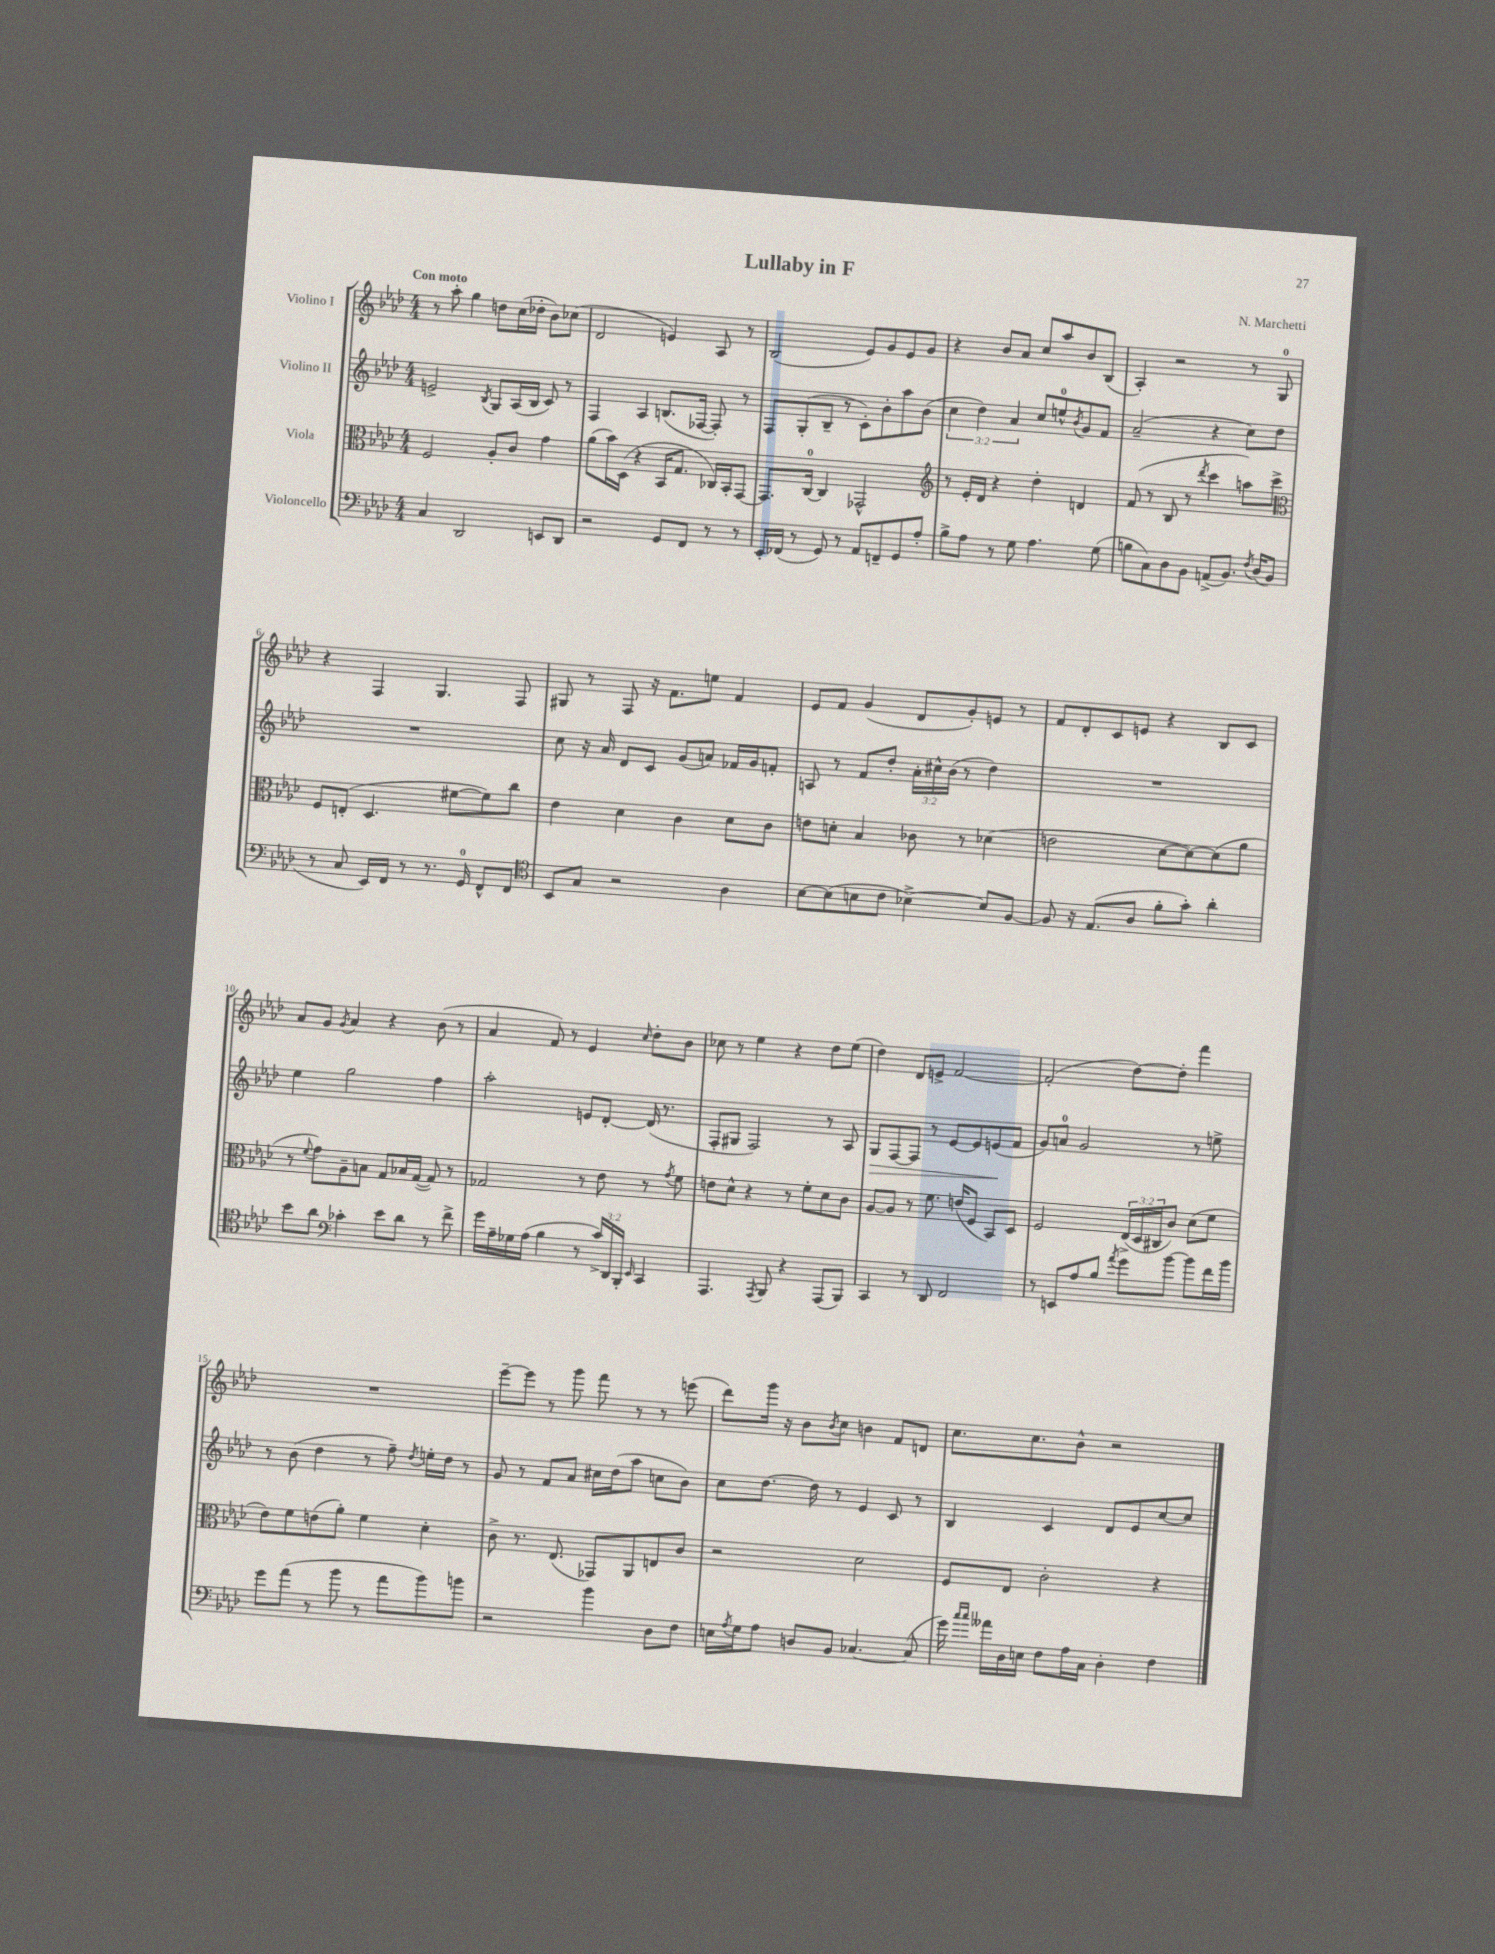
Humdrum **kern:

**kern	**kern	**kern	**kern
*staff4	*staff3	*staff2	*staff1
*clefF4	*clefC3	*clefG2	*clefG2
*k[b-e-a-d-]	*k[b-e-a-d-]	*k[b-e-a-d-]	*k[b-e-a-d-]
*M4/4	*M4/4	*M4/4	*M4/4
4C	2F	2e^	8r
.	.	.	8aa-'
2DD-	.	.	4gg
.	.	8qB-	.
.	8A-'	8G	8dd
.	8c	(16A-	(16cc
.	.	16B-	16dd-'
8EE	4g	8c)	8b-)
8DD-	.	8r	(8cc-
=	=	=	=
2r	(8a-	4F	2d-
.	16b-)	.	.
.	(16D-	.	.
.	4r	4A-	.
8GG	16BB-	(8.B	4e)
.	8.G	.	.
8FF	.	.	.
.	.	[16F-	.
8r	16C-)	8F-'])	8A-
.	16BB-'	.	.
8r	[8GG	8r	8r
=	=	=	=
16EE-'	8.GG]	8F	(2B-
(16FF-	.	.	.
8r	.	(8G'	.
.	[16C	.	.
8GG)	4C]	8B-~	.
8r	.	8r	.
8AA-	2GG-^^	8c')	8e-)
8FF~	.	8b-'	8g
8GG	.	8aa-	8e-
8A-'	.	(8b-	8g
=	=	=	=
*	*clefG2	*	*
8B-^	8r	6cc	4r
8A-	16e-'	.	.
.	.	6dd-)	.
.	16d-	.	.
8r	4r	.	8b-
.	.	6a-	.
8G	.	.	8a-
4.A-	4dd-'	8cc	8cc
.	.	8ee^^	8aa-
.	.	8qb-	.
.	4d	8g	8b-
(8G	.	8f	(8B-
=	=	=	=
8B	(8f	(2a-~	4A-')
8C)	8r	.	.
8D-	8B-	.	2r
8BB-	8r	.	.
.	8qddd-	.	.
(8AA^	4ccc	4r	.
8.BB-)	.	.	.
.	8aa)	8cc)	8r
8qF	.	.	.
(16D-	.	.	.
8BB-	8ccc^	8dd-	8G
=	=	=	=
*	*clefC3	*	*
8r	8F	1r	4r
8C	(8E'	.	.
16EE-)	4.D-	.	4F
16FF	.	.	.
8r	.	.	.
8.r	.	.	4.G
.	[8f#	.	.
16GG	.	.	.
8FF^^	8f#])	.	.
8FF	8cc	.	8F
=	=	=	=
*clefC4	*	*	*
8BB-	4e-	8cc	8G#
8G	.	16r	8r
.	.	16a-	.
2r	4d-	8d-	8F
.	.	8c	16r
.	.	.	8.f
.	4c	(8g	.
.	.	8a)	8ee
4A-	8d-	16f-	4f
.	.	16g	.
.	8c	8f'	.
=	=	=	=
[8B-	8e	8A	8e-
(8B-]	8d'	8r	8f
8B	4B-	8f	(4g
8c	.	8dd-'	.
[4B-^)	8c-	24a-'	8d-
.	.	24cc#^^	.
.	.	(24b-	.
.	8r	8r	8g')
8B-]	(4d-	4dd-)	8e
[8F	.	.	8r
=	=	=	=
8F]	2e	1r	8f
16r	.	.	8d-'
(8.E-	.	.	.
.	.	.	8c
8A-	.	.	8e
8f'	[8d-	.	4r
8g')	8d-_)	.	.
4a-'	(8d-]	.	8B-
.	8a-	.	8c
=	=	=	=
8b-	8r	4ee-	8a-
.	8qqf	.	.
8a-	8g)	.	8g
*clefF4	*	*	*
.	.	.	8qg
4c-'	8A-~	2gg	4a-
.	8B	.	.
8e-	8G	.	4r
8d-	16B-	.	.
.	([16G	.	.
8r	8G])	4ff	(8b-
8f^	8r	.	8r
=	=	=	=
16g	2G-	2aa-'	4a-
16A-~	.	.	.
16G-	.	.	.
(16A-	.	.	.
4B-	.	.	8f)
.	.	.	8r
8r	8r	8e	4e-
24c^)	8e-	[8d-'	.
24DD-	.	.	.
24BBB-'	.	.	.
16qqEE-	.	.	16qqcc
4CC	8r	(16d-]	8dd-'
.	.	8.r	.
.	8qg	.	.
.	8f	.	8b-
=	=	=	=
4.AAA-	8e	8F'	8cc-
.	8d-^^	8G#	8r
.	4r	2F)	4ee-
8qAAA-	.	.	.
8BBB-	.	.	.
4r	8r	.	4r
.	8f'	.	.
(8AAA-	8d-	8r	8dd-
8BBB-)	8c	8A-	(8ee-
=	=	=	=
4CC	[8A-	8G	4dd-)
.	8A-]	[8F	.
8r	8r	8F]	8d-
8DD-	8.f	8r	8e^
2FF	.	[8e-	[2f
.	(16e	.	.
.	8F	8e-]	.
.	8BB-)	(8e	.
.	8D-	8f	.
=	=	=	=
8r	2F	8g)	(2f']
8EE	.	8a	.
8A-	.	2g	.
8B-	.	.	.
8qa-	.	.	.
8g	(24E-^	.	[8dd-)
.	24D-	.	.
.	24C#	.	.
[8b-	8c)	.	8dd-']
8b-]	(8d-	8r	4fff
16f	8f	8ee^	.
16b-	.	.	.
=	=	=	=
8g	8e-)	8r	1r
(8a-	8f	(8b-	.
8r	(8e	4dd-	.
8b-	8a-')	.	.
8r	4f	8r	.
8a-	.	8ff~)	.
.	.	8qdd-	.
8b-)	4d-'	16ee'	.
.	.	16dd-	.
8b	.	8r	.
=	=	=	=
2r	8c^	8g	[8eee-~
.	8.r	8r	8eee-]
.	.	8f	8r
.	(8.E-	.	.
.	.	8a-	8ggg
4b-	8GG-)	16cc#	8fff
.	.	(16dd-	.
.	8AA-	8aa-	8r
8D-	8E	8cc	8r
8F	8c	8b-)	(8eee
=	=	=	=
16E	2r	8cc	8ddd-)
8qA-	.	.	.
16G	.	.	.
8A-	.	[8.dd-	16ggg
.	.	.	16r
8D	.	.	8b-
.	.	16dd-]	.
.	.	.	8qb-
8BB-	.	8r	8cc
[4.C-	2d-	4e-	4b
.	.	8c	8f
(8C-]	.	8r	8d
=	=	=	=
16g)	8F	4B-	8.cc
16qqcc	.	.	.
16qqcc	.	.	.
16a--	.	.	.
16D-	8E-	.	.
16E	.	.	8.cc
8F	2c'	4c	.
16A-	.	.	8b-^^
16C	.	.	.
4D-'	.	8d-	2r
.	.	8e-	.
4F	4r	[8cc	.
.	.	8cc]	.
==	==	==	==
*-	*-	*-	*-
